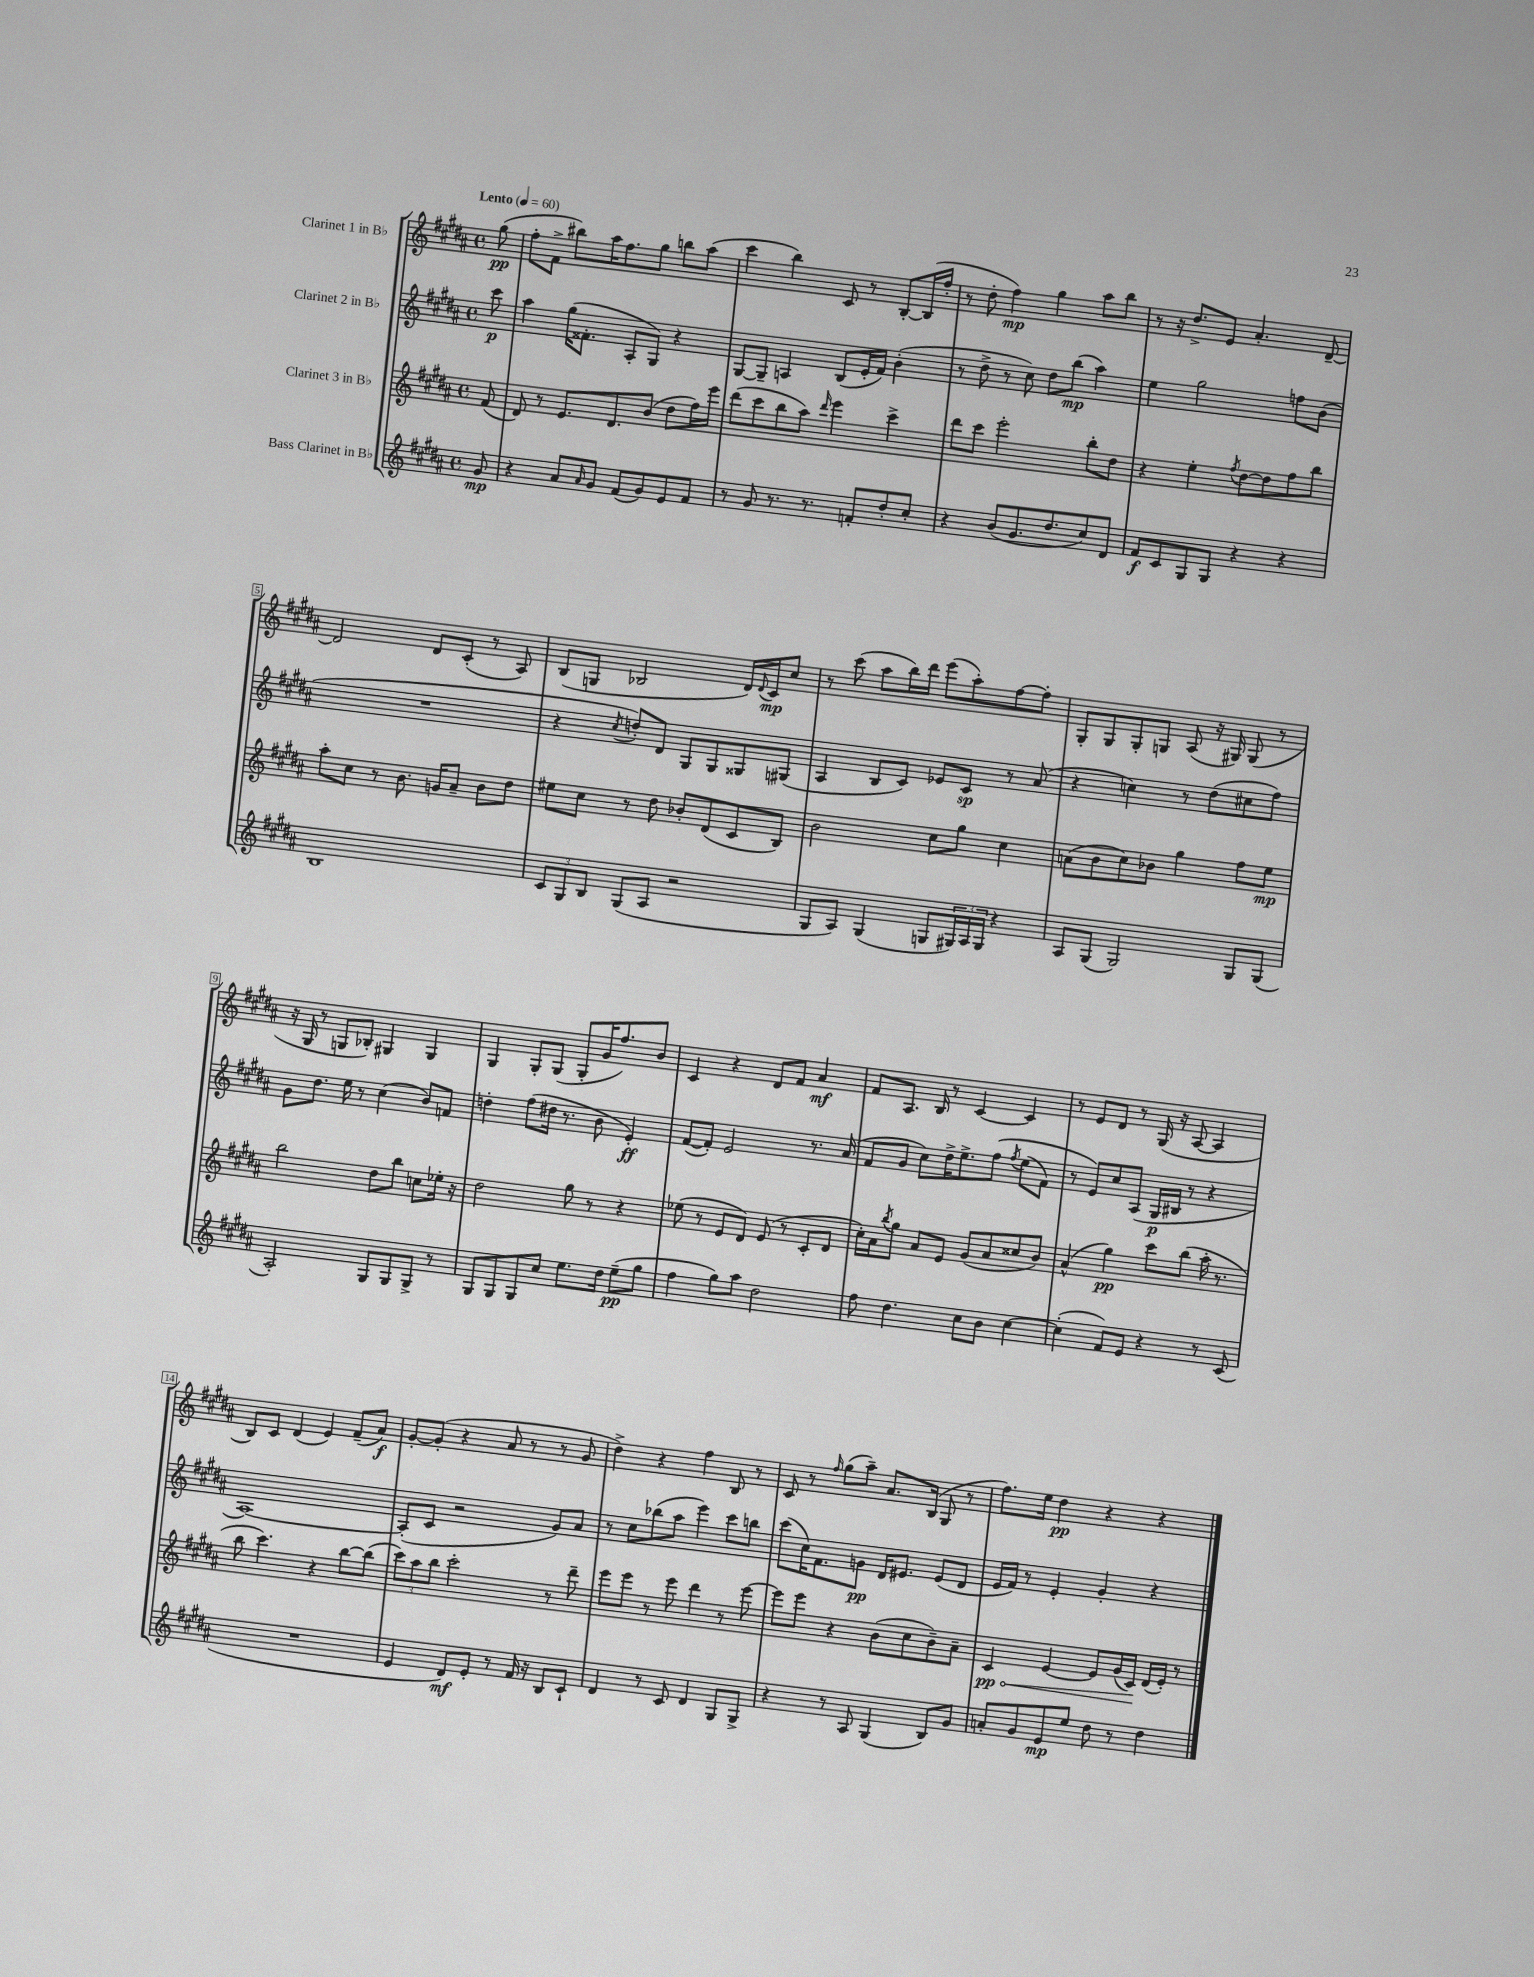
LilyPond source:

<<
\new StaffGroup <<
\new Staff = "s0" \with { instrumentName = "Clarinet 1 in Bb" } {
    \clef treble \key b \major \defaultTimeSignature \time 4/4 \partial 8 \tempo "Lento" 4 = 60
    gis''8\pp( |
    fis''8-. fis'8-> bis''8) ais''16 fis''8. gis''8 b''8 ais''8( |
    cis'''4 b''4) cis'8 r8 b8~-. b16( fis''16-. |
    r8 dis''8-. fis''4\mp) gis''4 ais''8 b''8 |
    r8 r16 dis''8.-> e'8 ais'4.-. dis'8~-- |
    dis'2 dis'8 cis'8-.( r8 ais8) |
    b8( g8 bes2 dis'16) \appoggiatura { dis'8 } cis'16\mp cis''8 |
    r8 cis'''8( ais''8 b''16) dis'''16 e'''8( ais''8-.) fis''8~ fis''8-. |
    gis8-. gis8 gis8-. g8 ais8( r16 gis16) gis8( r8 |
    r16 gis16 r8 g8 bes8-.) gis4 gis4 |
    gis4 gis8-. gis8( gis8-. gis'16 fis''8.) b'8 |
    cis'4 r4 dis'8 fis'8 ais'4\mf |
    fis'8 ais8. b16 r8 cis'4~ cis'4 |
    r8 e'8 dis'8 r8 gis16( r16 ais8~ ais4 |
    b8) cis'8 dis'4( e'4) fis'8--( ais'8\f) |
    gis'8~-. gis'8-.( r4 ais'8 r8 r8 gis'8 |
    dis''4->) r4 fis''4 b8 r8 |
    cis'8 r8 \grace { fis''16 } gis''8( ais''8--) ais'8. b16( gis8 r8 |
    fis''8.) e''16 dis''4\pp r4 r4 \bar "|." |
}
\new Staff = "s1" \with { instrumentName = "Clarinet 2 in Bb" } {
    \clef treble \key b \major \defaultTimeSignature \time 4/4 \partial 8
    cis'''8\p |
    ais''4 gis''16( fisis'8.-. ais8-. gis8) r4 |
    gis8~ gis8-- a4 b8( e'16-. fis'16) b'4-.( |
    r8 dis''8-> r8 cis''8) dis''8 b''8\mp( ais''4) |
    e''4 gis''2 f''8 b'8( |
    R1 |
    r4 \acciaccatura { cis''8 } d''8-.) dis'8 gis8 gis8 gisis8 gis8( |
    ais4 b8 cis'8) ees'8 cis'8\sp r8 ais'8( |
    r4 c''4) r8 dis''8( cis''8 fis''8) |
    gis'8 dis''8. e''16 r8 cis''4( b'8) f'8 |
    d''4-. fis''8( dis''16 r8. b'8 e'4-.\ff) |
    fis'8~( fis'8-.) e'2 r8. ais'16( |
    fis'8 gis'8 cis''8) dis''16-> e''8.-> fis''8\( \acciaccatura { fis''8 } e''8( fis'8) |
    r8 e'8\) cis''8 ais8( gis16\p bis16 r8 r4 |
    ais1~) |
    ais8-.( cis'8 r2 gis'8) ais'8 |
    r8 cis''8 bes''8( ais''8 e'''4) cis'''8 b''8 |
    cis'''8( cis''16) fis'8. g'8\pp dis'16 eis'8. eis'8( dis'8 |
    e'16 fis'16) r8 e'4-. gis'4-. r4 \bar "|." |
}
\new Staff = "s2" \with { instrumentName = "Clarinet 3 in Bb" } {
    \clef treble \key b \major \defaultTimeSignature \time 4/4 \partial 8
    fis'8( |
    dis'8) r8 e'8. dis'8. b'8( dis''8 fis''16) e'''16 |
    dis'''8( cis'''8 b''8 ais''8) \grace { dis'''16 } e'''4 cis'''4-> |
    dis'''8 cis'''8 e'''2-. b''8-. dis''8 |
    r4 e''4-. \acciaccatura { fis''8 } dis''8~ dis''8 fis''8 b''8 |
    ais''8-. cis''8 r8 b'8. g'16 ais'8-- b'8 dis''8 |
    eis''8 cis''8 r8 dis''8 bes'8-. dis'8( cis'8 b8) |
    b'2 cis''8 gis''8 cis''4 |
    a'8( b'8 cis''8) bes'8 gis''4 fis''8 e''8\mp |
    b''2 dis''8 b''8 c''8 ees''16-. r16 |
    dis''2 gis''8 r8 r4 |
    ees''8( r8 e'8 dis'8) e'8( r8 cis'8-. dis'8 |
    cis''16-.) ais'16 \acciaccatura { b''8 } gis''8 ais'8 e'8 gis'8( ais'8 cisis''8 b'8) |
    ais'4-^( gis''4\pp) cis'''8 b''8( ais''16-. r8. |
    b''8 cis'''4.) r4 b''8~ b''8( |
    \tuplet 3/2 { cis'''8) ais''8 b''8 } cis'''2-. r8 dis'''8-- |
    e'''8 e'''8 r8 e'''8 dis'''4 r8 e'''8~ |
    e'''8 e'''8 r4 b'8( cis''8 b'8--) ais'8-- |
    \once \override Hairpin.circled-tip = ##t cis'4\pp\< e'4~ e'8 gis'16( cis'16\!) dis'16( e'16-.) r8 \bar "|." |
}
\new Staff = "s3" \with { instrumentName = "Bass Clarinet in Bb" } {
    \clef treble \key b \major \defaultTimeSignature \time 4/4 \partial 8
    gis'8\mp |
    r4 ais'8 \grace { ais'16 } gis'8 fis'8( gis'8) e'8 fis'8 |
    r8 gis'8 r8. r8. f'8-. dis''8-. cis''8-. |
    r4 b'8( gis'8. dis''8. cis''8) dis'8 |
    fis'8\f cis'8 gis8 gis8 r4 r4 |
    b1 |
    \tuplet 3/2 { cis'8 gis8 b8 } gis8( ais8 r2 |
    gis8 ais8) gis4( g8 \tuplet 3/2 { gis16) ais16 gis16 } r4 |
    ais8 gis8( gis2) gis8 gis8( |
    ais2-.) gis8 gis8 gis8-> r8 |
    gis8 gis8 gis8 cis''8 e''8. dis''16 e''8--\pp( gis''8 |
    fis''4 gis''8) ais''8 dis''2 |
    fis''8 dis''4. cis''8 b'8 cis''4~ |
    cis''4-.( fis'8) e'8 r4 r8 cis'8( |
    R1 |
    e'4 dis'8\mf) e'8-. r8 fis'16 r16 b8 cis'8-! |
    dis'4 r8 cis'8 dis'4 gis8 gis8-> |
    r4 r8 ais8 gis4( b8) gis'8 |
    a'8-. gis'8 e'8\mp e''8 dis''8 r8 dis''4 \bar "|." |
}
>>
>>
\layout { \context { \Score \override BarNumber.stencil = #(make-stencil-boxer 0.1 0.3 ly:text-interface::print) } }
